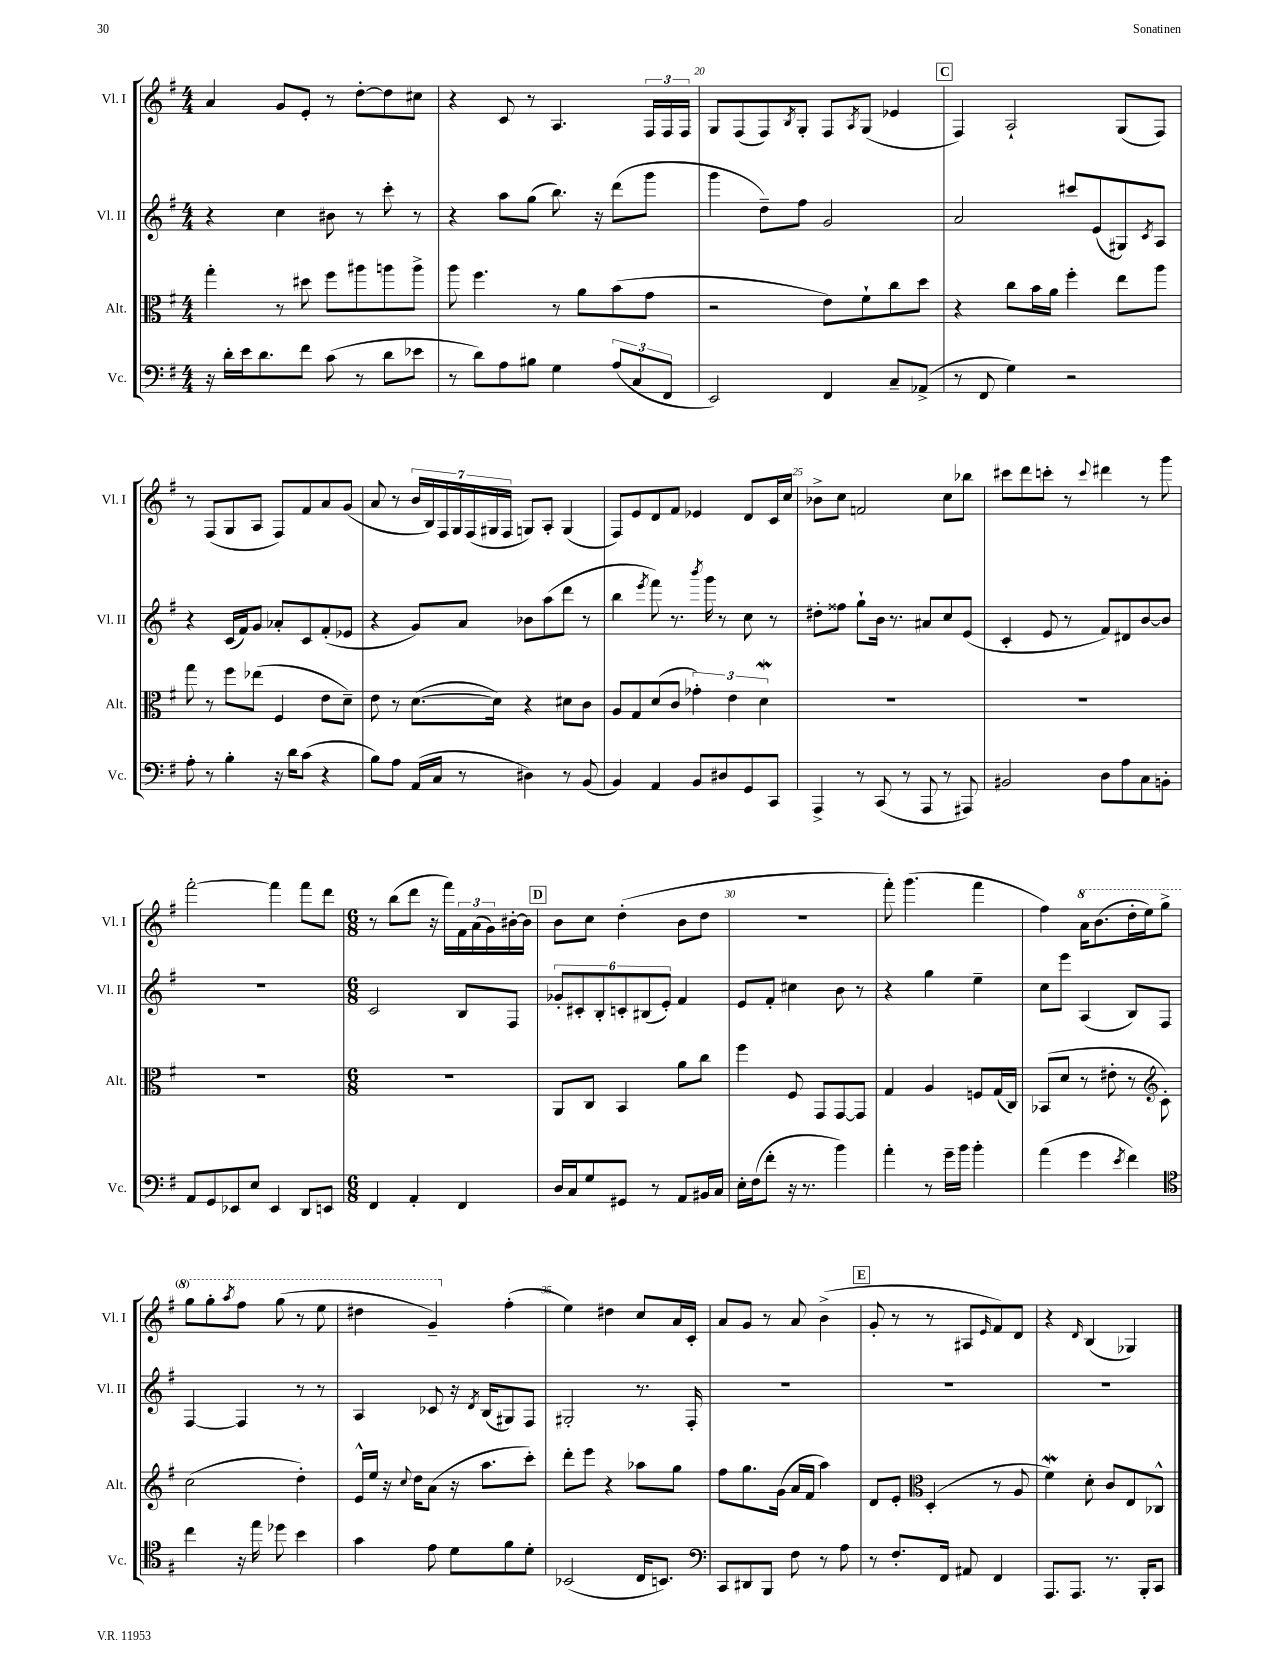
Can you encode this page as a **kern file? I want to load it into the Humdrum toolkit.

**kern	**kern	**kern	**kern
*part4	*part3	*part2	*part1
*staff4	*staff3	*staff2	*staff1
*I"Vc.	*I"Alt.	*I"Vl. II	*I"Vl. I
*I'Vc.	*I'Alt.	*I'Vl. II	*I'Vl. I
*clefF4	*clefC3	*clefG2	*clefG2
*k[f#]	*k[f#]	*k[f#]	*k[f#]
*M4/4	*M4/4	*M4/4	*M4/4
=18	=18	=18	=18
16r	4gg'\	4r	4a/
16d'\LL	.	.	.
16e\J	.	.	.
8.d\	.	.	.
.	8r	4cc\	8g/L
8f#\J	8dd#X\	.	8e'/J
(8c\	8ff#\L	8b#X\	8r
8r	8aa#X\	8r	[8dd'\L
8d\L	8aan\	8ccc'\	8dd\]
8e-X\J	8aa^\J	8r	8cc#X\J
=19	=19	=19	=19
8r	8aa\	4r	4r
8d\L)	4.ff#\	.	.
8A\	.	8aa\L	8c/
8B#X\J	.	(8gg\J	8r
4G\	8r	8.bb\)	4.A/
.	8a\L	.	.
.	.	16r	.
(12A/L	(8b\	(8ddd\L	.
12C/	.	.	.
.	8g\J	8ggg\J	24F#/LL
12FF#/J	.	.	24F#/
.	.	.	24F#/JJ
=20	=20	=20	=20
2EE/)	2r	4ggg\	8G/L
.	.	.	(8F#/
.	.	8dd~\L)	8F#/)
.	.	.	8qB/
.	.	8ff#\J	8G'/J
4FF#/	8e\L)	2g/	8F#/L
.	.	.	8qA/
.	8f#`\	.	(8G/J
8C~/L	8cc\	.	4e-X/
(8AA-X^/J	8dd\J	.	.
!!LO:REH:place=s1:t=C
=21	=21	=21	=21
8r	4r	2a/	4F#/)
8FF#/	.	.	.
4G\)	8cc\L	.	2A`/
.	16b\L	.	.
.	16a\JJ	.	.
2r	4ff#'\	8ccc#X/L	.
.	.	(8e/	.
.	8ee\L	8G#X/)	(8G/L
.	.	8qc/	.
.	8aa\J	8A/J	8F#/J)
!!LO:LB:g=z
=22	=22	=22	=22
8A'\	8gg\	4r	8r
8r	8r	.	(8F#/L
4B'\	8ff#\L	(16c/LL	8G/
.	.	16f#/J)	.
.	(8ee-X\J	8g/J	8A/J
16r	4F#/	8a-X'/L	8F#/L)
16d\KL	.	.	.
(8c\J	.	8c/	8f#/
4r	8e\L	(8f#'/	8a/
.	8d~\J)	8e-X/J	(8g/J
=23	=23	=23	=23
8B\L)	8e\	4r	8a/
8A\J	8r	.	8r
(16AA/LL	([8.d\L	8g/L)	28b/LL
.	.	.	28B/)
16C/JJ	.	.	.
.	.	.	28F#/
.	.	.	28G/
8r	.	8a/J	.
.	.	.	(28F#/
.	.	.	28G#X/
.	16d\Jk])	.	.
.	.	.	28F#/JJ
4D#X\)	4r	8b-X\L	8Gn/L)
.	.	(8aa\	8A'/J
8r	8d#X\L	8ddd\J	(4G/
(8BB/	8c\J	8r	.
=24	=24	=24	=24
4BB/)	8A/L	4bb\	8F#/L)
.	8G/	.	8e/
.	.	8qeee/	.
4AA/	(8d/	8fff#\)	8d/
.	8c/J	8.r	8f#/J
8BB/L	6g-X'\)	.	4e-X/
.	.	8qbbb/	.
.	.	16ggg\	.
8D#X/	.	8r	.
.	6e\	.	.
8GG/	.	8cc\	8d/L
.	6dW\	.	.
8CC/J	.	8r	16c/L
.	.	.	16cc/JJ
=25	=25	=25	=25
4AAA^/	1r	8dd#X'\L	8b-X^\L
.	.	8ff##X\J	8cc\J
8r	.	8gg`\L	2fn/
(8CC/	.	16b\Jk	.
.	.	8.r	.
8r	.	.	.
8AAA/	.	8a#X/L	.
8r	.	8cc/	8cc\L
8AAA#X/)	.	(8e/J	8bb-X\J
=26	=26	=26	=26
2BB#X/	1r	4c'/	8ccc#X\L
.	.	.	8ddd\
.	.	8e/	8cccn'\J
.	.	8r	8r
.	.	.	8qqccc/
8D\L	.	8f#/L)	4ddd#X\
8A\	.	8d#X/	.
8C\	.	[8b/	8r
8BBn'\J	.	8b/J]	8ggg\
!!LO:LB:g=z
=27	=27	=27	=27
8AA/L	1r	1r	[2fff#'\
8GG/	.	.	.
8EE-X/	.	.	.
8E/J	.	.	.
4EE-/	.	.	4fff#\]
8DD/L	.	.	8fff#\L
8EEn/J	.	.	8ddd\J
=28	=28	=28	=28
*M6/8	*M6/8	*M6/8	*M6/8
4FF#/	2.r	2c/	8r
.	.	.	(8bb\L
4AA'/	.	.	8ddd\J
.	.	.	16r
.	.	.	16fff#\LL)
4FF#/	.	8B/L	24f#\
.	.	.	(24a\
.	.	.	24g\)
.	.	8F#/J	[16b#X'\
.	.	.	16b#\JJ]
!!LO:REH:place=s1:t=D
=29	=29	=29	=29
16D/LL	8AA/L	12g-X'/L	8b\L
16C/J	.	.	.
.	.	12c#X'/	.
8G/	8C/J	.	8cc\J
.	.	12B'/	.
8GG#X/J	4BB/	12cn'/	(4dd'\
.	.	(12B#X/	.
8r	.	.	.
.	.	12e'/J)	.
8AA/L	8a\L	4f#/	8b\L
16BB#X/L	8cc\J	.	8dd\J
16C/JJ	.	.	.
=30	=30	=30	=30
16E'\LL	4ff#\	8e/L	2.r
(16F#\J	.	.	.
8f#'\J	.	8f#'/J	.
16r	8F#/	4cc#X\	.
8.r	.	.	.
.	8GG/L	.	.
4b\)	[8GG/	8b\	.
.	8GG/J]	8r	.
=31	=31	=31	=31
4a'\	4G/	4r	8fff#'\)
.	.	.	(4.ggg\
8r	4A/	4gg\	.
16g~\LL	.	.	.
16b\JJ	.	.	.
4b'\	8Fn/L	4ee~\	4fff#\
.	(16G/L	.	.
.	16C/JJ)	.	.
=32	=32	=32	=32
(4a\	(8BB-X/L	8cc\L	4ff#\)
.	8d/J	8eee\J	.
*	*	*	*8va
4g\	8r	(4A/	16aa\KL
.	.	.	(8.bb\
.	8e#X'\	.	.
8qe/	.	.	.
4f#\)	8r	8B/L)	16ddd'\L
.	.	.	16eee\J)
.	8c'\)	8F#/J	8ggg^\J
!!LO:LB:g=z
=33	=33	=33	=33
*clefC4	*clefG2	*	*
4cc\	(2cc\	[4F#/	8ggg\L
.	.	.	8ggg'\
.	.	.	8qaaa/
16r	.	4F#/]	8fff#\J
16ee\	.	.	.
8dd-X\	.	.	(8ggg\
4b\	4dd'\)	8r	8r
.	.	8r	8eee\
=34	=34	=34	=34
4g\	16e^^/LL	4A/	4ddd#X\
.	16ee/JJ	.	.
.	16r	.	.
.	8qqcc/	.	.
.	16dd\KL	.	.
8e\	(8a\J	8c-X/	4gg~/)
8d\L	16r	16r	.
.	.	8qd/	.
.	8.aa\L	(16B/KL	.
*	*	*	*X8va
8f#\	.	8G#X/)	(4ff#'\
8d'\J	8ccc'\J)	8F#/J	.
=35	=35	=35	=35
(2BB-X/	8ddd'\L	2G#X'/	4ee\)
.	8eee\J	.	.
.	4r	.	4dd#X\
16C/KL	8aa-X\L	8.r	8cc/L
8.BBn/J)	.	.	.
.	8gg\J	.	16a/L
.	.	16F#'/	16c'/JJ
=36	=36	=36	=36
*clefF4	*	*	*
8CC/L	8ff#\L	2.r	8a/L
8DD#X/	8.gg\	.	8g/J
8BBB/J	.	.	8r
.	(16g\Jk	.	.
8F#\	16a/LL	.	8a/
.	16f#/JJ	.	.
8r	4aa\)	.	(4b^\
8A\	.	.	.
!!LO:REH:place=s1:t=E
=37	=37	=37	=37
8r	8d/L	2.r	8g'/
8.F#'/L	8e'/J	.	8r
*	*clefC3	*	*
.	(4D'/	.	8r
16FF#/Jk	.	.	.
8AA#X/	.	.	8A#X/L
.	.	.	16qqe/
4FF#/	8r	.	8f#/)
.	8A/	.	8d/J
=38	=38	=38	=38
8.AAA/L	4f#W\)	2.r	4r
8.AAA/J	.	.	.
.	.	.	16qqd/
.	8d'\	.	(4B/
8.r	8c/L	.	.
.	8E/	.	4G-X/)
16BBB'/KL	.	.	.
8CC/J	8C-X^^/J	.	.
==	==	==	==
*-	*-	*-	*-
